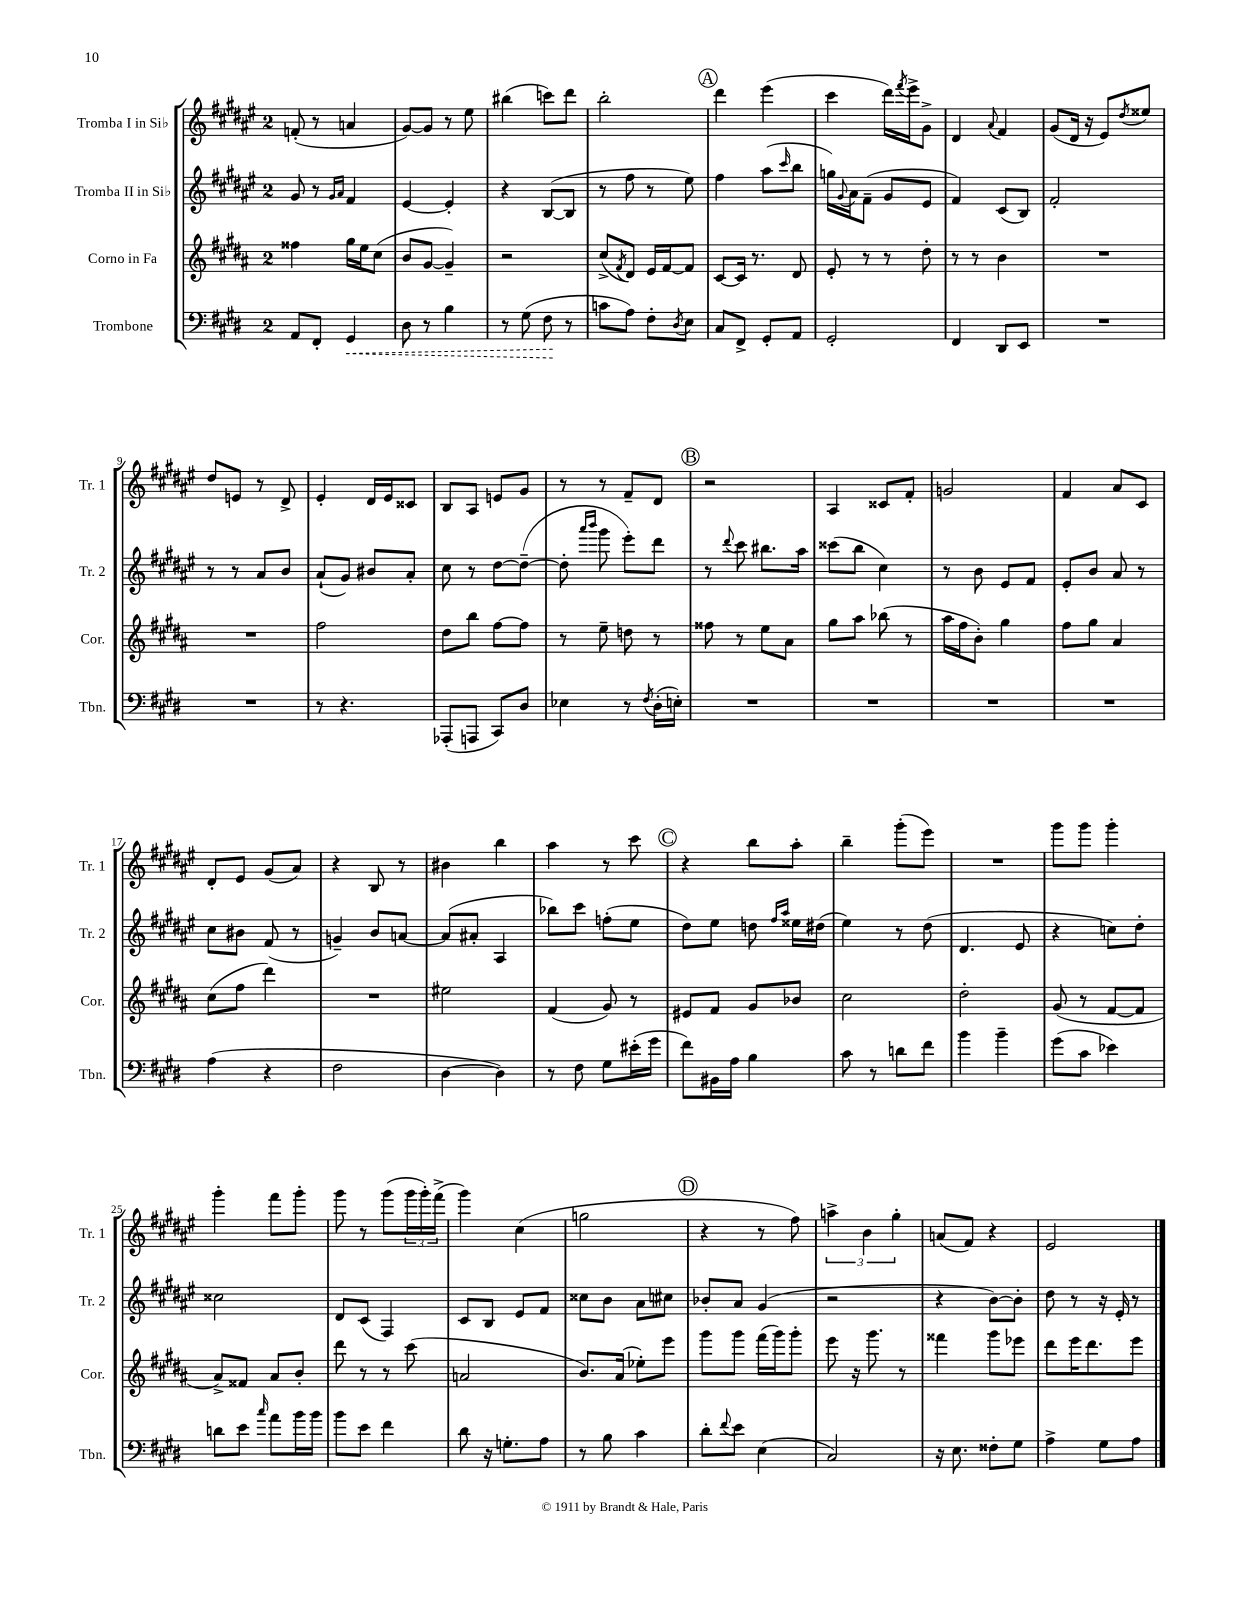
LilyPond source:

<<
\new StaffGroup <<
\new Staff = "s0" \with { instrumentName = "Tromba I in Sib" shortInstrumentName = "Tr. 1" } {
    \clef treble \key fis \major \once \override Staff.TimeSignature.style = #'single-digit \time 2/4
    f'8-.( r8 a'4 |
    gis'8~) gis'8 r8 eis''8 |
    bis''4( c'''8) dis'''8 |
    b''2-. |
    \mark \markup { \circle "A" } dis'''4 eis'''4( |
    cis'''4 dis'''16) \acciaccatura { fis'''8 } eis'''16-> gis'8-> |
    dis'4 \appoggiatura { ais'8 } fis'4 |
    gis'8( dis'16 r16 eis'8) \acciaccatura { dis''8 } eisis''8 |
    dis''8 e'8 r8 dis'8-> |
    eis'4-. dis'16 eis'16 cisis'8 |
    b8 ais8 e'8 gis'8 |
    r8 r8 fis'8-- dis'8 |
    \mark \markup { \circle "B" } r2 |
    ais4 cisis'8 fis'8-. |
    g'2 |
    fis'4 ais'8 cis'8 |
    dis'8-. eis'8 gis'8( ais'8) |
    r4 b8 r8 |
    bis'4 b''4 |
    ais''4 r8 cis'''8 |
    \mark \markup { \circle "C" } r4 b''8 ais''8-. |
    b''4-- gis'''8-.( eis'''8) |
    R2 |
    gis'''8 gis'''8 gis'''4-. |
    gis'''4-. fis'''8 gis'''8-. |
    gis'''8 r8 gis'''8( \tuplet 3/2 { gis'''16 gis'''16-.) fis'''16->( } |
    gis'''4) cis''4( |
    g''2 |
    \mark \markup { \circle "D" } r4 r8 fis''8) |
    \tuplet 3/2 { a''4-> b'4 gis''4-. } |
    a'8( fis'8) r4 |
    eis'2 \bar "|." |
}
\new Staff = "s1" \with { instrumentName = "Tromba II in Sib" shortInstrumentName = "Tr. 2" } {
    \clef treble \key fis \major \once \override Staff.TimeSignature.style = #'single-digit \time 2/4
    gis'8 r8 \grace { gis'16 ais'16 } fis'4 |
    eis'4~ eis'4-. |
    r4 b8~( b8 |
    r8 fis''8 r8 eis''8) |
    \mark \markup { \circle "A" } fis''4 ais''8( \grace { cis'''16 } b''8 |
    g''16) \appoggiatura { gis'8 } ais'16 fis'8--( gis'8 eis'8 |
    fis'4) cis'8( b8) |
    fis'2-. |
    r8 r8 ais'8 b'8 |
    ais'8-!( gis'8) bis'8 ais'8-. |
    cis''8 r8 dis''8~ dis''8~--( |
    dis''8-. \grace { ais'''16 b'''16 } gis'''8 eis'''8-.) dis'''8 |
    \mark \markup { \circle "B" } r8 \appoggiatura { dis'''8 } cis'''8 bis''8. ais''16 |
    cisis'''8( b''8 cis''4) |
    r8 b'8 eis'8 fis'8 |
    eis'8-. b'8 ais'8 r8 |
    cis''8 bis'8 fis'8( r8 |
    g'4--) b'8 a'8~ |
    a'8( ais'8-. ais4 |
    bes''8) cis'''8 f''8-.( eis''8 |
    \mark \markup { \circle "C" } dis''8) eis''8 d''8 \grace { fis''16 ais''16 } eisis''16 dis''16( |
    eis''4) r8 dis''8( |
    dis'4. eis'8 |
    r4 c''8) dis''8-. |
    cisis''2 |
    dis'8 cis'8( fis4) |
    cis'8 b8 eis'8 fis'8 |
    cisis''8 b'8 ais'8 cis''8 |
    \mark \markup { \circle "D" } bes'8-. ais'8 gis'4( |
    r2 |
    r4 b'8~) b'8-. |
    dis''8 r8 r16 eis'16-. r8 \bar "|." |
}
\new Staff = "s2" \with { instrumentName = "Corno in Fa" shortInstrumentName = "Cor." } {
    \clef treble \key b \major \once \override Staff.TimeSignature.style = #'single-digit \time 2/4
    fisis''4 gis''16 e''16 cis''8( |
    b'8 gis'8~ gis'4--) |
    r2 |
    cis''8->( \acciaccatura { fis'8 } dis'8) e'16 fis'16~ fis'8 |
    \mark \markup { \circle "A" } cis'8~ cis'16 r8. dis'8 |
    e'8-. r8 r8 dis''8-. |
    r8 r8 b'4 |
    R2 |
    R2 |
    fis''2 |
    dis''8 b''8 fis''8~ fis''8 |
    r8 e''8-- d''8 r8 |
    \mark \markup { \circle "B" } fisis''8 r8 e''8 ais'8 |
    gis''8 ais''8 bes''8( r8 |
    ais''16 fis''16 b'8-.) gis''4 |
    fis''8 gis''8 ais'4 |
    cis''8( fis''8 dis'''4) |
    R2 |
    eis''2 |
    fis'4( gis'8) r8 |
    \mark \markup { \circle "C" } eis'8 fis'8 gis'8 bes'8 |
    cis''2 |
    dis''2-. |
    gis'8( r8 fis'8~ fis'8 |
    ais'8->) fisis'8 ais'8 b'8-. |
    dis'''8 r8 r8 cis'''8( |
    a'2 |
    b'8.) ais'16( ees''8-.) e'''8 |
    \mark \markup { \circle "D" } gis'''8 gis'''8 fis'''16( gis'''16) gis'''8-. |
    e'''8 r16 gis'''8. r8 |
    fisis'''4 gis'''8 ees'''8 |
    dis'''8 e'''16 dis'''8. e'''8 \bar "|." |
}
\new Staff = "s3" \with { instrumentName = "Trombone" shortInstrumentName = "Tbn." } {
    \clef bass \key e \major \once \override Staff.TimeSignature.style = #'single-digit \time 2/4
    a,8 fis,8-. \once \override Hairpin.style = #'dashed-line gis,4\< |
    dis8 r8 b4 |
    r8 gis8( fis8\! r8 |
    c'8 a8) fis8-. \acciaccatura { dis8 } e8 |
    \mark \markup { \circle "A" } cis8 fis,8-> gis,8-. a,8 |
    gis,2-. |
    fis,4 dis,8 e,8 |
    R2 |
    R2 |
    r8 r4. |
    aes,,8-.( a,,8 cis,8) dis8 |
    ees4 r8 \acciaccatura { fis8 } dis16-.( e16-.) |
    \mark \markup { \circle "B" } R2 |
    R2 |
    R2 |
    R2 |
    a4( r4 |
    fis2 |
    dis4~ dis4) |
    r8 fis8 gis8 eis'16-.( gis'16 |
    \mark \markup { \circle "C" } fis'8) bis,16 a16 b4 |
    cis'8 r8 d'8 fis'8 |
    b'4 b'4-- |
    gis'8( cis'8 ees'4) |
    d'8 e'8 \grace { cis''16 } a'8 b'16 b'16 |
    b'8 e'8 fis'4 |
    dis'8 r16 g8.-. a8 |
    r8 b8 cis'4 |
    \mark \markup { \circle "D" } dis'8-. \appoggiatura { fis'8 } e'8 e4( |
    cis2) |
    r16 e8. fisis8-. gis8 |
    a4-> gis8 a8 \bar "|." |
}
>>
>>
